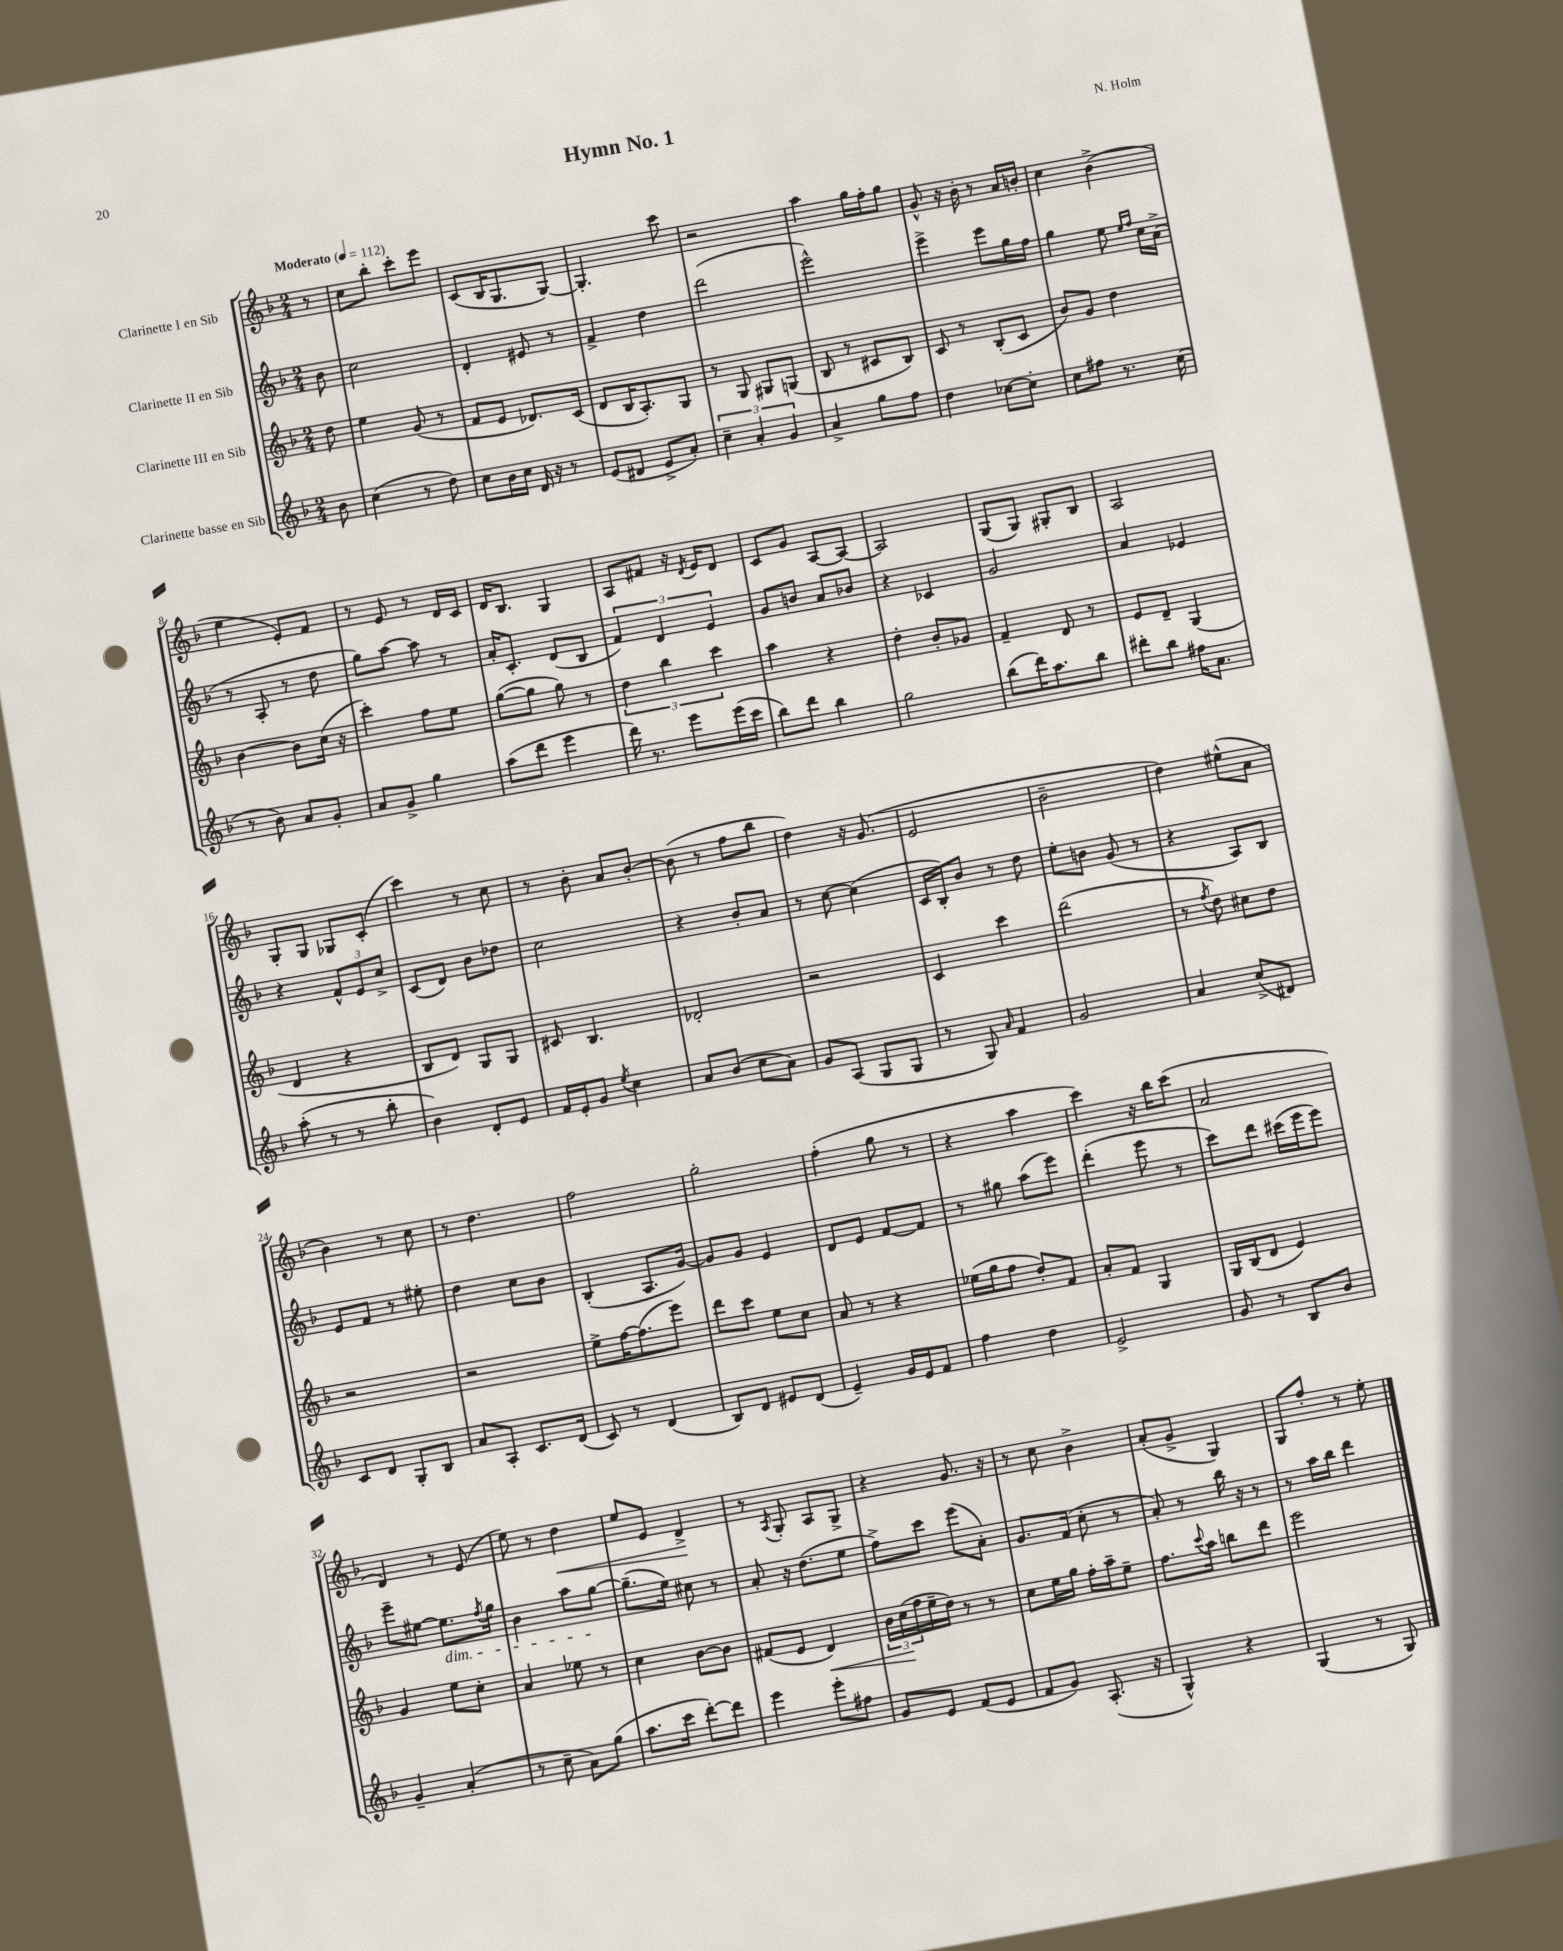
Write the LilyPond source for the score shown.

\header { title = "Hymn No. 1" composer = "N. Holm" }
<<
\new StaffGroup <<
\new Staff = "s0" \with { instrumentName = "Clarinette I en Sib" } {
    \clef treble \key f \major \numericTimeSignature \time 2/4 \partial 8 \tempo "Moderato" 4 = 112
    r8 |
    c''8 bes''8-. c'''8-. e'''8 |
    c'8( bes16 g8. g8~) |
    g4.-. c'''8 |
    r2 |
    a''4 g''16 f''16-. g''8 |
    g'8-^ r16 bes'16-. r8 a'16 b'16-. |
    c''4 bes'4->( |
    e''4 e'8-.) f'8 |
    r8 e'8 r8 d'16 c'16 |
    d'16 bes8. g4 |
    a8 fis'8 r16 \acciaccatura { d'8 } e'16 d'8 |
    c'8 g'8 a8~ a8~ |
    a2 |
    g8( g8) gis8-. bes8 |
    a2 |
    g8-. g8 ges8 c'8-.( |
    c'''4) r8 c''8 |
    r8 bes'8-. a'8 bes'8~-. |
    bes'8( r8 f''8 bes''8 |
    d''4) r16 g'8.( |
    e'2 |
    bes'2-- |
    d''4) eis''8-^( a'8 |
    bes'4) r8 c''8 |
    r8 d''4. |
    f''2 |
    g''2-. |
    f''4-.( g''8 r8 |
    r4 a''4 |
    c'''4) r16 bes''16 c'''8( |
    a'2 |
    d'4) r8 e'8( |
    e''8) r8 d''4\< |
    e''8 e'8 d'4->\! |
    r8 \acciaccatura { a8 } g8-. a8 g8-> |
    r4 g'8. r16 |
    r8 c''8 bes'4-> |
    a'8-.( g'8-> g4) |
    g8 f''8-. r8 e''8-. \bar "|." |
}
\new Staff = "s1" \with { instrumentName = "Clarinette II en Sib" } {
    \clef treble \key f \major \numericTimeSignature \time 2/4 \partial 8
    bes'8 |
    c''2 |
    d'4-. eis'8 r8 |
    f'4-> d''4 |
    d'''2( |
    e'''2-^) |
    e'''4-> e'''8 g''16 f''16 |
    g''4 e''8 \grace { e''16 f''16 } c''16 a'16->( |
    r8 a8-. r8 d''8 |
    g''8) a''8~ a''8 r8 |
    a'16-. c'8.-. d'8( bes8 |
    \tuplet 3/2 { f'4) d'4 e'4 } |
    g'8 b'8 a'8 bes'8 |
    r4 ces'4 |
    g'2 |
    a'4 ees'4 |
    r4 \tuplet 3/2 { f'8-^ e'8 c''8-> } |
    c'8( d'8) bes'8 des''8 |
    c''2 |
    r4 bes'8-. a'8 |
    r8 c''8~ c''4( |
    c'16 bes16-.) bes'8 r8 d''8 |
    e''8-. b'8 g'8( r8 |
    r4 a8) bes8 |
    e'8 f'8 r8 eis''8-. |
    d''4 c''8 bes'8 |
    bes4-.( a8. g'16~) |
    g'8 g'8 e'4 |
    d'8 e'8 f'8~ f'8 |
    r8 gis''8 a''8( e'''8) |
    d'''4-.( e'''8 r8 |
    c'''8) d'''8 cis'''16( e'''16 e'''8) |
    e'''8-- eis''8~ eis''8.\dim \acciaccatura { f''8 } g''16 |
    bes'4 a''8 g''8~\! |
    g''8.--( e''16) cis''8 r8 |
    a'8-. r16 d''8.( e''8 |
    f''8->) c'''8 e'''8( a'8-.) |
    g'8. f'16( c''8-. r8 |
    a'8-.) r8 bes''16 r16 r8 |
    r8 a''16 bes''16 d'''4 \bar "|." |
}
\new Staff = "s2" \with { instrumentName = "Clarinette III en Sib" } {
    \clef treble \key f \major \numericTimeSignature \time 2/4 \partial 8
    d''8 |
    e''4 g'8( r8 |
    f'8 e'8 des'8.) c'16( |
    d'8 bes16 a8.-.) g8 |
    r8 g8 gis8 g8( |
    bes8 r8 cis'8 bes8) |
    c'8 r8 bes8-.( c'8 |
    bes'8) g'8 d''4 |
    bes'4~ bes'8 c''16( r16 |
    c'''4-.) f''8 e''8 |
    g''8~( g''8 g''8) r8 |
    \tuplet 3/2 { d''4 bes''4 c'''4 } |
    a''4 r4 |
    d''4-. bes'8-. ges'8 |
    f'4-- d'8 r8 |
    e'8 d'8-- g4( |
    d'4 r4 |
    bes8 d'8) g8 g8 |
    cis'8 bes4. |
    des'2-. |
    r2 |
    c'4 c'''4 |
    d'''2( |
    r8 \acciaccatura { f''8 } d''8) cis''8 d''8 |
    r2 |
    r2 |
    e''8-> f''16~ f''8.( e'''8) |
    d'''8 c'''8 e''8 c''8 |
    a'8 r8 r4 |
    ees''16( g''16 f''8 d''8-.) f'8 |
    a'8-. f'8 g4 |
    g16 bes16( d'8 e'4) |
    g'4 e''8 c''8-. |
    a'4 ees''8 r8 |
    c''4 bes'8~ bes'8 |
    fis'8( e'8 d'4\<) |
    \tuplet 3/2 { bes'16 c''16\!( f''16 } e''16-- d''16) r8 r8 |
    c''8 e''16 g''16 f''16-. a''16-- e''8-- |
    f''8. \appoggiatura { c'''8 } a''16 b''8 d'''8 |
    e'''2 \bar "|." |
}
\new Staff = "s3" \with { instrumentName = "Clarinette basse en Sib" } {
    \clef treble \key f \major \numericTimeSignature \time 2/4 \partial 8
    bes'8 |
    c''4( r8 d''8) |
    c''8 bes'16 c''16 d'16 r16 r8 |
    e'8( dis'8 e'8-> a'8-.) |
    \tuplet 3/2 { c''4-- a'4-. g'4 } |
    a'4-> g''8 f''8 |
    d''4 ces''8~ ces''8-. |
    c''8 fis''8 r8. c''16( |
    r8 bes'8) a'8 g'8-. |
    a'8 g'8-> g''4 |
    a''8( d'''8 e'''4 |
    d'''16) r8. e'''8 e'''16( c'''16 |
    bes''8) d'''8 bes''4 |
    g''2 |
    bes''8( d'''16) a''8. bes''8 |
    dis'''8-. bes''8 fis''16 a'8. |
    a''8-.( r8 r8 bes''8-. |
    bes'4) d'8-. e'8 |
    f'16 e'16-. g'8 \acciaccatura { e''8 } c''4 |
    a'8 bes'8( c''8 a'8) |
    g'8 a8( g8 g8 |
    r8 g8) \grace { a'16 } f'4 |
    g'2 |
    a'4 c''8->( dis'8) |
    c'8 d'8 g8-. bes8 |
    a'8 a8-. c'8. d'16( |
    c'8) r8 d'4( |
    bes8) d'8 eis'8 d'8( |
    e'4--) g'16 e'16 f'8 |
    f''4 d''4 |
    e'2-> |
    g'8 r8 bes8 bes'8 |
    g'4-- a'4-.( |
    r8 c''8-- a'8) g''8( |
    a''8. c'''16 d'''8~-.) d'''8 |
    e'''4 e'''8-. fis''8 |
    g'8 e'8 f'8( e'8 |
    f'8 g'8) a8.-.( r16 |
    g4-^) r4 |
    g4( r8 g8) \bar "|." |
}
>>
>>
